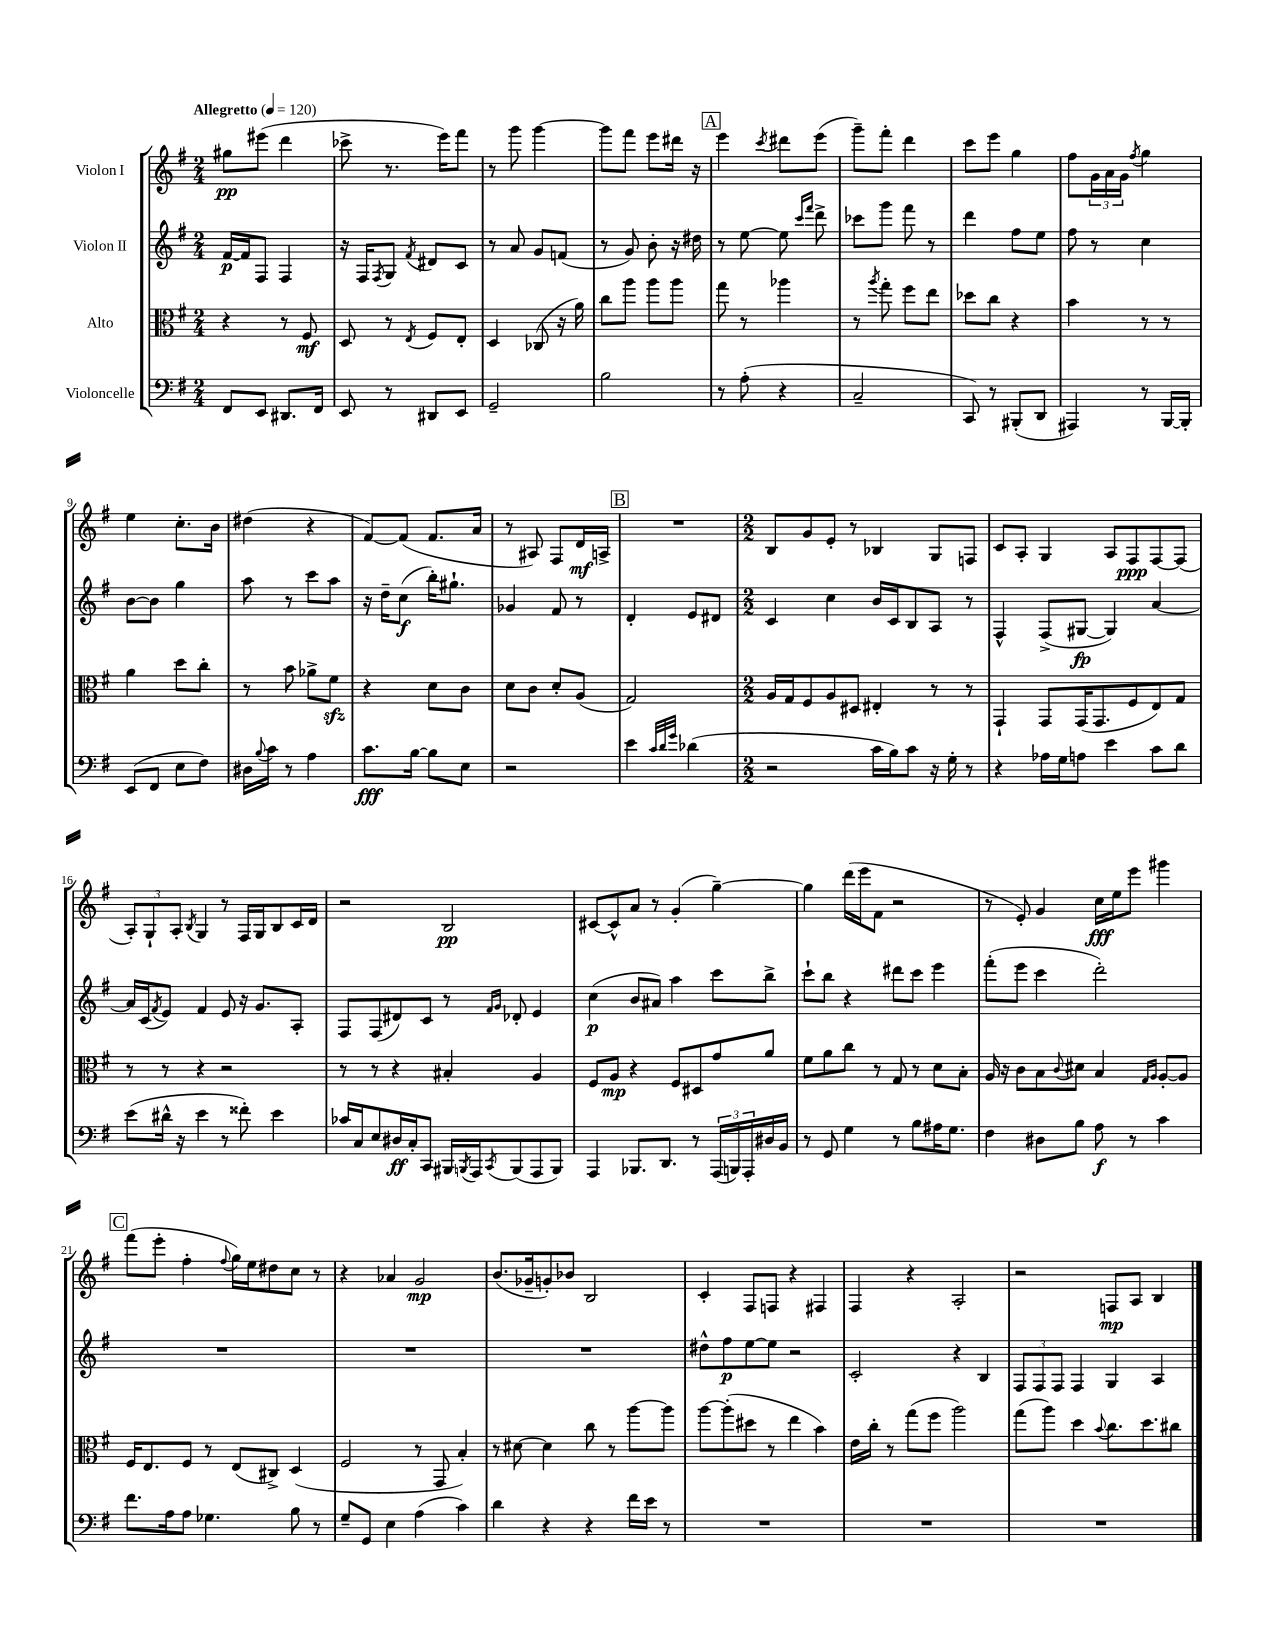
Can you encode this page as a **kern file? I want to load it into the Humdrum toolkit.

**kern	**kern	**kern	**kern
*staff4	*staff3	*staff2	*staff1
*clefF4	*clefC3	*clefG2	*clefG2
*k[f#]	*k[f#]	*k[f#]	*k[f#]
*M2/4	*M2/4	*M2/4	*M2/4
*MM120	*MM120	*MM120	*MM120
8FF#	4r	[16f#	8gg#
.	.	16f#]	.
8EE	.	8F#	(8eee#
8.DD#	8r	4F#	4ddd
.	8F#	.	.
16FF#	.	.	.
=	=	=	=
8EE	8D	16r	8ccc-^
.	.	16F#	.
.	.	8qF#	.
8r	8r	8G	8.r
.	8qE	8qf#	.
8DD#	8F#	8d#	.
.	.	.	16eee)
8EE	8E'	8c	8fff#
=	=	=	=
2GG~	4D	8r	8r
.	.	8a	8ggg
.	(8C-	8g	[4ggg
.	16r	(8f	.
.	16a)	.	.
=	=	=	=
2B	8cc	8r	8ggg]
.	8aa	8g)	8fff#
.	8aa	8b'	8eee
.	8aa	16r	16ddd#
.	.	16dd#	16r
=	=	=	=
8r	8gg	8r	4eee
(8A'	8r	[8ee	.
.	.	.	8qccc
4r	4aa-	8ee]	8ddd#
.	.	16qqccc	.
.	.	16qqfff#	.
.	.	8ddd^	(8eee
=	=	=	=
2C~	8r	8ccc-	8ggg~)
.	8qaa	.	.
.	8gg'	8ggg	8fff#'
.	8ff#	8fff#	4ddd
.	8ee	8r	.
=	=	=	=
8CC)	8dd-	4ddd	8ccc
8r	8cc	.	8eee
(8BBB#'	4r	8ff#	4gg
8DD	.	8ee	.
=	=	=	=
4AAA#)	4b	8ff#	8ff#
.	.	8r	24g
.	.	.	24a
.	.	.	24g
.	.	.	8qff#
8r	8r	4cc	4gg
[16BBB	8r	.	.
16BBB']	.	.	.
=	=	=	=
(8EE	4a	[8b	4ee
8FF#	.	8b]	.
8E	8dd	4gg	8.cc'
8F#)	8cc'	.	.
.	.	.	16b
=	=	=	=
16D#	8r	8aa	(4dd#
8qqB	.	.	.
16c	.	.	.
8r	8b	8r	.
4A	8a-^	8ccc	4r
.	8f#	8aa	.
=	=	=	=
8.c	4r	16r	[8f#)
.	.	16dd~	.
.	.	(8cc	(8f#]
[16B	.	.	.
8B]	8d	16bb')	8.f#
.	.	8.gg#`	.
8E	8c	.	.
.	.	.	16a
=	=	=	=
2r	8d	4g-	8r
.	8c	.	8A#)
.	8d'	8f#	8F#
.	(8A	8r	16d
.	.	.	16A^
=	=	=	=
4e	2G)	4d'	2r
32qqc	.	.	.
32qqd	.	.	.
32qqg	.	.	.
(4d-	.	8e	.
.	.	8d#	.
=	=	=	=
*M2/2	*M2/2	*M2/2	*M2/2
2r	16A	4c	8B
.	16G	.	.
.	8F#	.	8g
.	8A	4cc	8e'
.	8D#	.	8r
16c	4E#'	16b	4B-
16B)	.	16c	.
8c	.	8B	.
16r	8r	8A	8G
16G'	.	.	.
8r	8r	8r	8F
=	=	=	=
4r	4GG`	4F#^^	8c
.	.	.	8A'
16A-	8GG	(8F#^	4G
16G	.	.	.
8A	(16GG	[8G#	.
.	8.GG	.	.
4e	.	4G#])	8A
.	8F#	.	8F#
8c	8E)	[4a	[8F#
8d	8G	.	(8F#]
=	=	=	=
(8e	8r	16a]	12A')
.	.	(16c	.
.	.	.	12G`
.	.	8qf#	.
16d#^^	8r	8e)	.
.	.	.	12A'
16r	.	.	.
.	.	.	8qB
4e	4r	4f#	4G
8r	2r	8e	8r
8f##')	.	16r	16F#
.	.	8.g	16G
4e	.	.	8B
.	.	8A'	16c
.	.	.	16d
=	=	=	=
16c-	8r	8F#	2r
16C	.	.	.
8E	8r	(8F#	.
16D#	4r	8d#)	.
16C'	.	.	.
8CC	.	8c	.
16BBB#	4B#'	8r	2B
8qBBB	.	.	.
16AAA	.	.	.
.	.	16qqf#	.
8qCC	.	16qqg	.
(8BBB	.	8d-'	.
8AAA	4A	4e	.
8BBB)	.	.	.
=	=	=	=
4AAA	8F#	(4cc	[8c#
.	8A	.	8c#^^]
8.BBB-	4r	8b	8a
.	.	8a#)	8r
8.DD	.	.	.
.	8F#	4aa	(4g'
8r	8D#	.	.
(24AAA	8g	8ccc	[4gg~)
24BBB)	.	.	.
24AAA'	.	.	.
16D#	8a	8bb^	.
16BB	.	.	.
=	=	=	=
8r	8f#	8ccc`	4gg]
8GG	8a	8bb	.
4G	8cc	4r	(16ddd
.	.	.	16eee
.	8r	.	8f#
8r	8G	8ddd#	2r
8B	8r	8ccc	.
16A#	8d	4eee	.
8.G	.	.	.
.	8B'	.	.
=	=	=	=
4F#	16A	(8fff#'	8r
.	16r	.	.
.	8c	8eee	8e')
8D#	8B	4ccc	4g
.	8qqc	.	.
8B	8d#	.	.
8A	4B	2ddd')	16cc
.	.	.	16ee
8r	.	.	8eee
.	16qqG	.	.
.	16qqA	.	.
4c	[8A'	.	4ggg#
.	8A]	.	.
=	=	=	=
8.f#	16F#	1r	(8fff#
.	8.E	.	.
.	.	.	8eee'
16A	.	.	.
8A	8F#	.	4ff#'
4.G-	8r	.	.
.	.	.	8qqff#
.	(8E	.	16gg)
.	.	.	16ee
.	8C#^)	.	8dd#
8B	(4D	.	8cc
8r	.	.	8r
=	=	=	=
8G~	2F#	1r	4r
8GG	.	.	.
4E	.	.	4a-
(4A	8r	.	2g
.	8GG	.	.
4c)	4B')	.	.
=	=	=	=
4d	8r	1r	(8.b
.	[8d#	.	.
.	.	.	16g-~
4r	4d#]	.	8g')
.	.	.	8b-
4r	8cc	.	2B
.	8r	.	.
16f#	[8aa	.	.
16e	.	.	.
8r	8aa]	.	.
=	=	=	=
1r	[8aa	8dd#^^	4c'
.	(8aa']	8ff#	.
.	8dd#	[8ee	8F#
.	8r	8ee]	8F
.	4ee	2r	4r
.	4b)	.	4F#
=	=	=	=
1r	16e	2c'	4F#
.	16cc'	.	.
.	8r	.	.
.	(8gg	.	4r
.	8ff#	.	.
.	2aa)	4r	2A'
.	.	4B	.
=	=	=	=
1r	(8gg	12F#	2r
.	.	12F#	.
.	8aa)	.	.
.	.	12F#	.
.	4dd	4F#	.
.	8qqb	.	.
.	8.cc	4G	8F
.	.	.	8A
.	8.dd	.	.
.	.	4A	4B
.	8cc#	.	.
==	==	==	==
*-	*-	*-	*-
